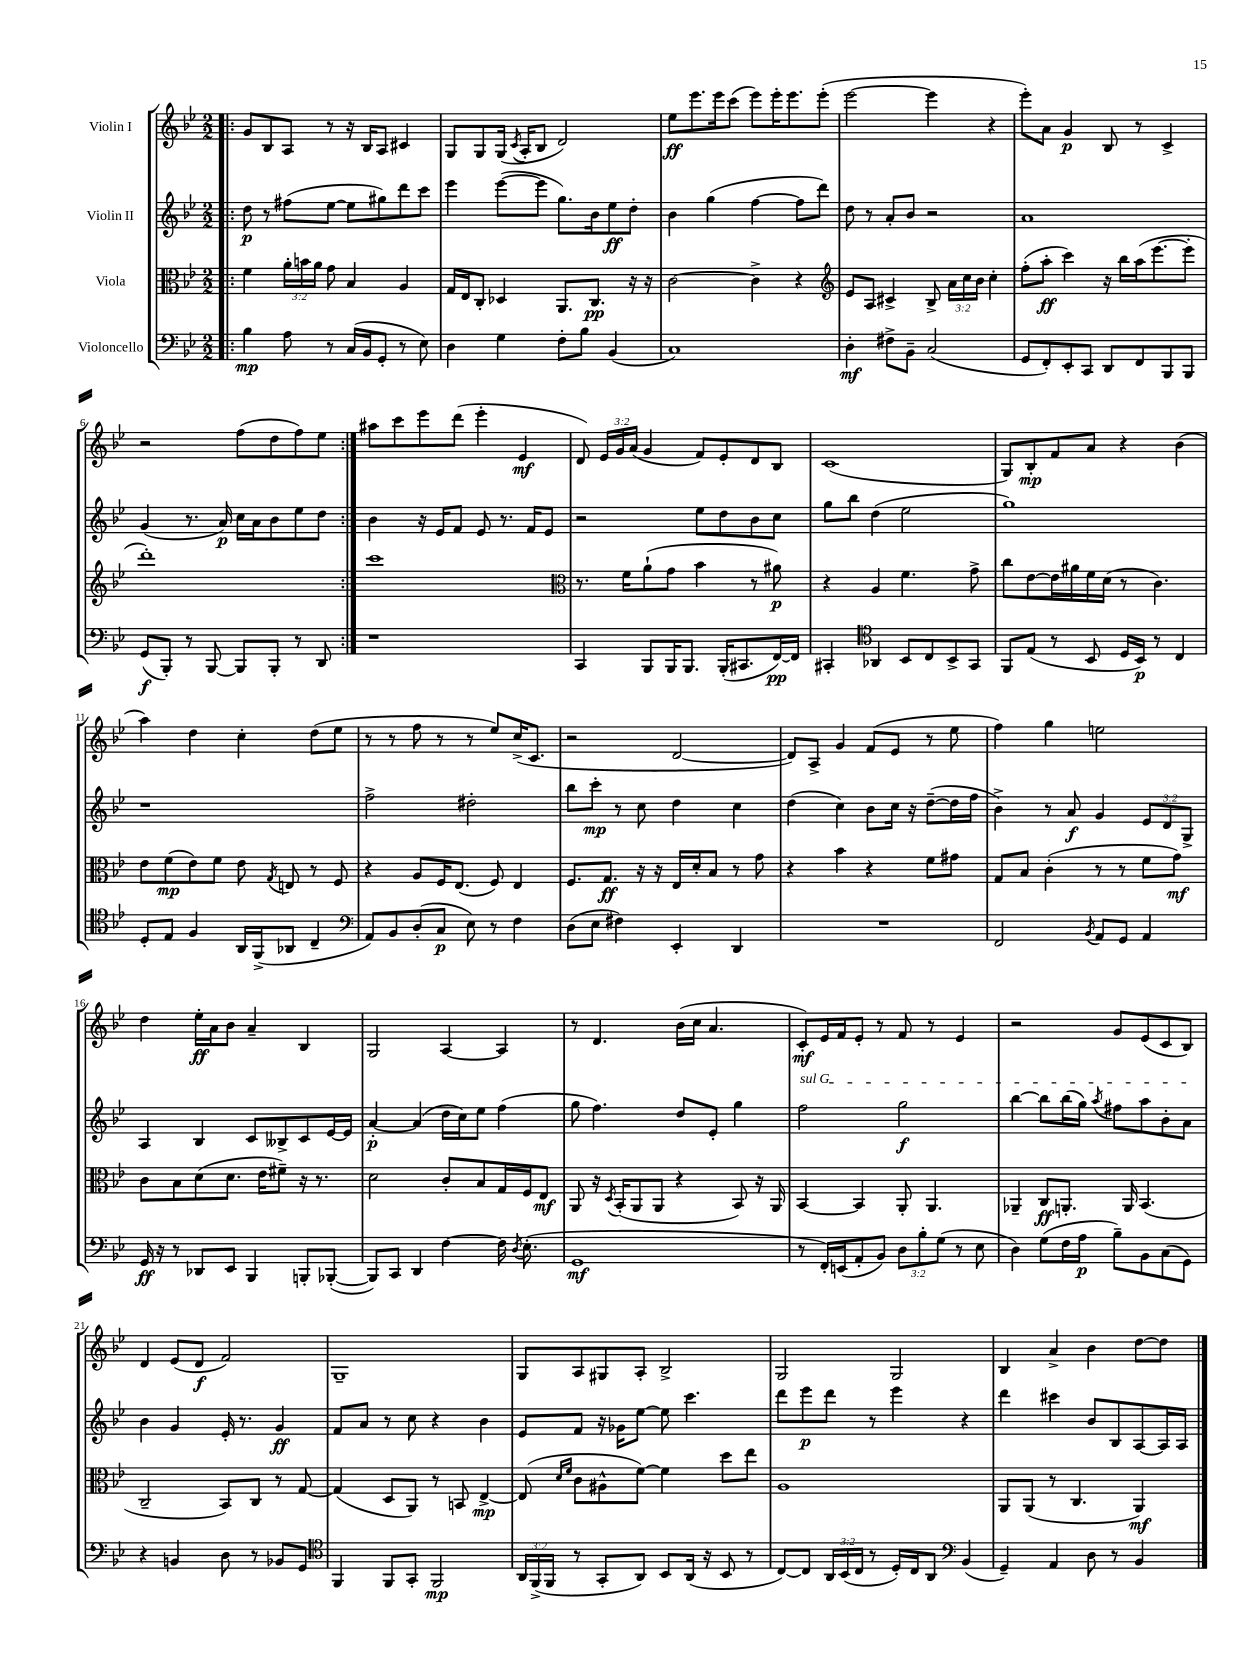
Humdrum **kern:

**kern	**dynam	**kern	**dynam	**kern	**dynam	**kern	**dynam
*part4	*part4	*part3	*part3	*part2	*part2	*part1	*part1
*staff4	*staff4	*staff3	*staff3	*staff2	*staff2	*staff1	*staff1
*I"Violoncello	*	*I"Viola	*	*I"Violin II	*	*I"Violin I	*
*clefF4	*	*clefC3	*	*clefG2	*	*clefG2	*
*k[b-e-]	*	*k[b-e-]	*	*k[b-e-]	*	*k[b-e-]	*
*M2/2	*	*M2/2	*	*M2/2	*	*M2/2	*
=1!|:	=1!|:	=1!|:	=1!|:	=1!|:	=1!|:	=1!|:	=1!|:
4B-\	mp	4f\	.	8dd\	p	8g/L	.
.	.	.	.	8r	.	8B-/	.
8A\	.	24a'\LL	.	(8ff#X\L	.	8A/J	.
.	.	24bn\	.	.	.	.	.
.	.	24a\JJ	.	.	.	.	.
8r	.	8g\	.	[8ee-\J	.	8r	.
(16C/LL	.	4B-/	.	8ee-\L]	.	16r	.
16BB-/J	.	.	.	.	.	16B-/KL	.
8GG'/J	.	.	.	8gg#X\)	.	8A/J	.
8r	.	4A/	.	8ddd\	.	4c#X/	.
8E-\)	.	.	.	8ccc\J	.	.	.
=2	=2	=2	=2	=2	=2	=2	=2
4D\	.	16G/LL	.	4eee-\	.	8G/L	.
.	.	16E-/J	.	.	.	.	.
.	.	8C'/J	.	.	.	8G/	.
4G\	.	4D-X/	.	([8eee-\L	.	(16G/Jk	.
.	.	.	.	.	.	8qc/	.
.	.	.	.	.	.	16A'/KL	.
.	.	.	.	8eee-\J]	.	8B-/J	.
8F'\L	.	8.AA/L	.	8.gg\L)	.	2d/)	.
8B-\J	.	.	.	.	.	.	.
.	.	8.C/J	pp	16b-\k	.	.	.
(4BB-/	.	.	.	8ee-\	ff	.	.
.	.	16r	.	8dd'\J	.	.	.
.	.	16r	.	.	.	.	.
=3	=3	=3	=3	=3	=3	=3	=3
1C)	.	[2c\	.	4b-\	.	8ee-\L	ff
.	.	.	.	.	.	8.eee-\	.
.	.	.	.	(4gg\	.	.	.
.	.	.	.	.	.	16eee-\k	.
.	.	.	.	.	.	(8ccc\J	.
.	.	4c^\]	.	[4ff\	.	8eee-\L)	.
.	.	.	.	.	.	16eee-'\K	.
.	.	.	.	.	.	8.eee-\	.
.	.	4r	.	8ff\L]	.	.	.
.	.	.	.	8ddd\J)	.	(8eee-'\J	.
=4	=4	=4	=4	=4	=4	=4	=4
*	*	*clefG2	*	*	*	*	*
4D'\	mf	8e-/L	.	8dd\	.	[2eee-\	.
.	.	8A/J	.	8r	.	.	.
8F#X^\L	.	4c#X^/	.	8a'/L	.	.	.
8BB-~\J	.	.	.	8b-/J	.	.	.
(2C/	.	8B-^/	.	2r	.	4eee-\]	.
.	.	24a\LL	.	.	.	.	.
.	.	24cc\	.	.	.	.	.
.	.	24b-\JJ	.	.	.	.	.
.	.	4cc'\	.	.	.	4r	.
=5	=5	=5	=5	=5	=5	=5	=5
8GG/L	.	(8ff'\L	.	1a	.	8eee-'\L)	.
8FF'/)	.	8aa'\J	ff	.	.	8a\J	.
8EE-'/	.	4ccc\)	.	.	.	4g/	p
8CC/J	.	.	.	.	.	.	.
8DD/L	.	16r	.	.	.	8B-/	.
.	.	16bb-\LL	.	.	.	.	.
8FF/	.	(16aa\J	.	.	.	8r	.
.	.	[8.eee-\	.	.	.	.	.
8BBB-/	.	.	.	.	.	4c^/	.
8BBB-/J	.	8eee-'\J]	.	.	.	.	.
!!LO:LB:g=z
=6	=6	=6	=6	=6	=6	=6	=6
(8GG/L	f	1ddd')	.	(4g/	.	2r	.
8BBB-'/J)	.	.	.	.	.	.	.
8r	.	.	.	8.r	.	.	.
[8BBB-/	.	.	.	.	.	.	.
.	.	.	.	16a/)	p	.	.
8BBB-/L]	.	.	.	16cc\LL	.	(8ff\L	.
.	.	.	.	16a\J	.	.	.
8BBB-'/J	.	.	.	8b-\	.	8dd\	.
8r	.	.	.	8ee-\	.	8ff\)	.
8DD/	.	.	.	8dd\J	.	8ee-\J	.
=7:|!	=7:|!	=7:|!	=7:|!	=7:|!	=7:|!	=7:|!	=7:|!
1r	.	1ccc	.	4b-\	.	8aa#X\L	.
.	.	.	.	.	.	8ccc\	.
.	.	.	.	16r	.	8eee-\	.
.	.	.	.	16e-/KL	.	.	.
.	.	.	.	8f/J	.	(8ddd\J	.
.	.	.	.	8e-/	.	4eee-'\	.
.	.	.	.	8.r	.	.	.
.	.	.	.	.	.	4e-/	mf
.	.	.	.	16f/KL	.	.	.
.	.	.	.	8e-/J	.	.	.
=8	=8	=8	=8	=8	=8	=8	=8
*	*	*clefC3	*	*	*	*	*
4CC/	.	8.r	.	2r	.	8d/)	.
.	.	.	.	.	.	24e-/LL	.
.	.	.	.	.	.	24g/	.
.	.	16f\KL	.	.	.	.	.
.	.	.	.	.	.	(24a/JJ	.
8BBB-/L	.	(8a`\	.	.	.	4g/	.
16BBB-/K	.	8g\J	.	.	.	.	.
8.BBB-/J	.	.	.	.	.	.	.
.	.	4b-\	.	8ee-\L	.	8f/L)	.
(16BBB-'/KL	.	.	.	8dd\	.	8e-'/	.
8.CC#X/	.	.	.	.	.	.	.
.	.	8r	.	8b-\	.	8d/	.
[16FF/L)	pp	8a#X\)	p	8cc\J	.	8B-/J	.
16FF/JJ]	.	.	.	.	.	.	.
=9	=9	=9	=9	=9	=9	=9	=9
4CC#X'/	.	4r	.	8gg\L	.	(1c	.
.	.	.	.	8bb-\J	.	.	.
*clefC4	*	*	*	*	*	*	*
4AA-X/	.	4A/	.	(4dd\	.	.	.
8BB-/L	.	4.f\	.	2ee-\	.	.	.
8C/	.	.	.	.	.	.	.
8BB-^/	.	.	.	.	.	.	.
8GG/J	.	8g^\	.	.	.	.	.
=10	=10	=10	=10	=10	=10	=10	=10
8FF/L	.	8cc\L	.	1gg)	.	8G/L)	.
(8E-/J	.	[8e-\	.	.	.	8B-'/	mp
8r	.	16e-\L]	.	.	.	8f/	.
.	.	16a#X\	.	.	.	.	.
8BB-/	.	16f\	.	.	.	8a/J	.
.	.	(16d\JJ	.	.	.	.	.
16D/LL	.	8r	.	.	.	4r	.
16BB-/JJ)	p	.	.	.	.	.	.
8r	.	4.c\)	.	.	.	.	.
4C/	.	.	.	.	.	(4b-\	.
!!LO:LB:g=z
=11	=11	=11	=11	=11	=11	=11	=11
8D'/L	.	8e-\L	.	1r	.	4aa\)	.
8E-/J	.	(8f\	mp	.	.	.	.
4F/	.	8e-\)	.	.	.	4dd\	.
.	.	8f\J	.	.	.	.	.
16AA/LL	.	8e-\	.	.	.	4cc'\	.
(16FF^/J	.	.	.	.	.	.	.
.	.	8qG/	.	.	.	.	.
8AA-X/J	.	8En/	.	.	.	.	.
4C~/	.	8r	.	.	.	(8dd\L	.
.	.	8F/	.	.	.	8ee-\J	.
=12	=12	=12	=12	=12	=12	=12	=12
*clefF4	*	*	*	*	*	*	*
8AA/L)	.	4r	.	2ff^\	.	8r	.
8BB-/	.	.	.	.	.	8r	.
(8D'/	.	8A/L	.	.	.	8ff\	.
8C/J	p	16F/K	.	.	.	8r	.
.	.	(8.E-/J	.	.	.	.	.
8E-\)	.	.	.	2dd#X'\	.	8r	.
8r	.	8F/)	.	.	.	8ee-/L)	.
4F\	.	4E-/	.	.	.	(16cc^/K	.
.	.	.	.	.	.	8.c/J	.
=13	=13	=13	=13	=13	=13	=13	=13
(8D\L	.	8.F/L	.	8bb-\L	.	2r	.
8E-\J	.	.	.	8ccc'\J	mp	.	.
.	.	8.G/J	ff	.	.	.	.
4F#X\)	.	.	.	8r	.	.	.
.	.	16r	.	8cc\	.	.	.
.	.	16r	.	.	.	.	.
4EE-'/	.	16E-/LL	.	4dd\	.	[2d/	.
.	.	16d'/J	.	.	.	.	.
.	.	8B-/J	.	.	.	.	.
4DD/	.	8r	.	4cc\	.	.	.
.	.	8g\	.	.	.	.	.
=14	=14	=14	=14	=14	=14	=14	=14
1r	.	4r	.	(4dd\	.	8d/L])	.
.	.	.	.	.	.	8A^/J	.
.	.	4b-\	.	4cc\)	.	4g/	.
.	.	4r	.	8b-\L	.	(8f/L	.
.	.	.	.	16cc\Jk	.	8e-/J	.
.	.	.	.	16r	.	.	.
.	.	8f\L	.	([8dd~\L	.	8r	.
.	.	8g#X\J	.	16dd\L]	.	8ee-\	.
.	.	.	.	16ff\JJ	.	.	.
=15	=15	=15	=15	=15	=15	=15	=15
2FF/	.	8G/L	.	4b-^\)	.	4ff\)	.
.	.	8B-/J	.	.	.	.	.
.	.	(4c'\	.	8r	.	4gg\	.
.	.	.	.	8a/	f	.	.
8qBB-/	.	.	.	.	.	.	.
8AA/L	.	8r	.	4g/	.	2een\	.
8GG/J	.	8r	.	.	.	.	.
4AA/	.	8f\L	.	12e-/L	.	.	.
.	.	.	.	12d/	.	.	.
.	.	8g\J)	mf	.	.	.	.
.	.	.	.	12G^/J	.	.	.
!!LO:LB:g=z
=16	=16	=16	=16	=16	=16	=16	=16
16GG/	ff	8c\L	.	4A/	.	4dd\	.
16r	.	.	.	.	.	.	.
8r	.	8B-\	.	.	.	.	.
8DD-X/L	.	(8d\	.	4B-/	.	16ee-'\LL	ff
.	.	.	.	.	.	16a\J	.
8EE-/J	.	8.d\J	.	.	.	8b-\J	.
4BBB-/	.	.	.	8c/L	.	4a~/	.
.	.	16e-\KL	.	.	.	.	.
.	.	8f#X~\J)	.	8B--X^/	.	.	.
8BBBn'/L	.	16r	.	8c/	.	4B-/	.
.	.	8.r	.	.	.	.	.
([8BBB-X'/J	.	.	.	[16e-/L	.	.	.
.	.	.	.	16e-/JJ]	.	.	.
=17	=17	=17	=17	=17	=17	=17	=17
8BBB-/L])	.	2d\	.	[4a'/	p	2G/	.
8CC/J	.	.	.	.	.	.	.
4DD/	.	.	.	(4a/]	.	.	.
[4F\	.	8c'/L	.	16dd\LL	.	[4A/	.
.	.	.	.	16cc\J)	.	.	.
.	.	8B-/	.	8ee-\J	.	.	.
16F\]	.	16G/L	.	(4ff\	.	4A/]	.
8qD/	.	.	.	.	.	.	.
(8.E-'\	.	16F/J	.	.	.	.	.
.	.	8E-/J	mf	.	.	.	.
=18	=18	=18	=18	=18	=18	=18	=18
1GG	mf	8AA/	.	8gg\	.	8r	.
.	.	16r	.	4.ff\)	.	4.d/	.
.	.	8qD/	.	.	.	.	.
.	.	(16BB-'/KL	.	.	.	.	.
.	.	8AA/	.	.	.	.	.
.	.	8AA/J	.	.	.	.	.
.	.	4r	.	8dd/L	.	(16b-\LL	.
.	.	.	.	.	.	16cc\JJ	.
.	.	.	.	8e-'/J	.	4.a/	.
.	.	8BB-/)	.	4gg\	.	.	.
.	.	16r	.	.	.	.	.
.	.	16AA/	.	.	.	.	.
=19	=19	=19	=19	=19	=19	=19	=19
!	!	!	!	!LO:TX:a:i:t=sul G	!	!	!
8r	.	[4BB-/	.	2ff\	.	8c'/L)	mf
16FF'/LL)	.	.	.	.	.	16e-/L	.
(16EEn/J	.	.	.	.	.	16f/J	.
8AA'/	.	4BB-/]	.	.	.	8e-'/J	.
8BB-/J)	.	.	.	.	.	8r	.
12D\L	.	8AA'/	.	2gg\	f	8f/	.
12B-'\	.	.	.	.	.	.	.
.	.	4.AA/	.	.	.	8r	.
(12G\J	.	.	.	.	.	.	.
8r	.	.	.	.	.	4e-/	.
8E-\	.	.	.	.	.	.	.
=20	=20	=20	=20	=20	=20	=20	=20
4D\)	.	4AA-X~/	.	[4bb-\	.	2r	.
(8G\L	.	8C/L	ff	8bb-\L]	.	.	.
16F\L	.	8.AAn'/J	.	(16bb-\L	.	.	.
16A\JJ	p	.	.	16gg\JJ)	.	.	.
.	.	.	.	8qaa/	.	.	.
8B-~\L)	.	.	.	8ff#X\L	.	8g/L	.
.	.	16AA/	.	.	.	.	.
8BB-\	.	(4.BB-/	.	8aa\	.	(8e-/	.
(8C\	.	.	.	8b-'\	.	8c/	.
8GG\J)	.	.	.	8a\J	.	8B-/J)	.
!!LO:LB:g=z
=21	=21	=21	=21	=21	=21	=21	=21
4r	.	2C~/	.	4b-\	.	4d/	.
4BBn/	.	.	.	4g/	.	(8e-/L	.
.	.	.	.	.	.	8d/J	f
8D\	.	8BB-/L)	.	16e-'/	.	2f/)	.
.	.	.	.	8.r	.	.	.
8r	.	8C/J	.	.	.	.	.
8BB-X/L	.	8r	.	4g/	ff	.	.
8GG/J	.	[8G/	.	.	.	.	.
=22	=22	=22	=22	=22	=22	=22	=22
*clefC4	*	*	*	*	*	*	*
4FF/	.	(4G/]	.	8f/L	.	1G~	.
.	.	.	.	8a/J	.	.	.
8FF/L	.	8D/L	.	8r	.	.	.
8GG'/J	.	8AA/J)	.	8cc\	.	.	.
2FF/	mp	8r	.	4r	.	.	.
.	.	8BBn/	.	.	.	.	.
.	.	[4E-^/	mp	4b-\	.	.	.
=23	=23	=23	=23	=23	=23	=23	=23
24AA/LL	.	(8E-/]	.	8e-/L	.	8G/L	.
(24FF^/	.	.	.	.	.	.	.
24FF/JJ	.	.	.	.	.	.	.
.	.	16qqd/LL	.	.	.	.	.
.	.	16qqf/JJ	.	.	.	.	.
8r	.	8c\L	.	8f/J	.	8A/	.
8GG'/L	.	8A#X^^\	.	16r	.	8G#X/	.
.	.	.	.	16g-X\KL	.	.	.
8AA/J)	.	[8f\J)	.	[8ee-\J	.	8A'/J	.
8BB-/L	.	4f\]	.	8ee-\]	.	2B-^/	.
(16AA/Jk	.	.	.	4.ccc\	.	.	.
16r	.	.	.	.	.	.	.
8BB-/	.	8dd\L	.	.	.	.	.
8r	.	8ee-\J	.	.	.	.	.
=24	=24	=24	=24	=24	=24	=24	=24
[8C/L)	.	1A	.	8ddd\L	.	2G/	.
8C/J]	.	.	.	8eee-\	p	.	.
24AA/LL	.	.	.	8ddd\J	.	.	.
(24BB-/	.	.	.	.	.	.	.
24C/JJ	.	.	.	.	.	.	.
8r	.	.	.	8r	.	.	.
16D'/LL)	.	.	.	4eee-\	.	2G/	.
16C/J	.	.	.	.	.	.	.
8AA/J	.	.	.	.	.	.	.
*clefF4	*	*	*	*	*	*	*
(4BB-/	.	.	.	4r	.	.	.
=25	=25	=25	=25	=25	=25	=25	=25
4GG~/)	.	8AA/L	.	4ddd\	.	4B-/	.
.	.	(8AA/J	.	.	.	.	.
4AA/	.	8r	.	4ccc#X\	.	4a^/	.
.	.	4.C/	.	.	.	.	.
8D\	.	.	.	8b-/L	.	4b-\	.
8r	.	.	.	8B-/	.	.	.
4BB-/	.	4AA/)	mf	[8A/	.	[8dd\L	.
.	.	.	.	16A/L]	.	8dd\J]	.
.	.	.	.	16A/JJ	.	.	.
==	==	==	==	==	==	==	==
*-	*-	*-	*-	*-	*-	*-	*-
